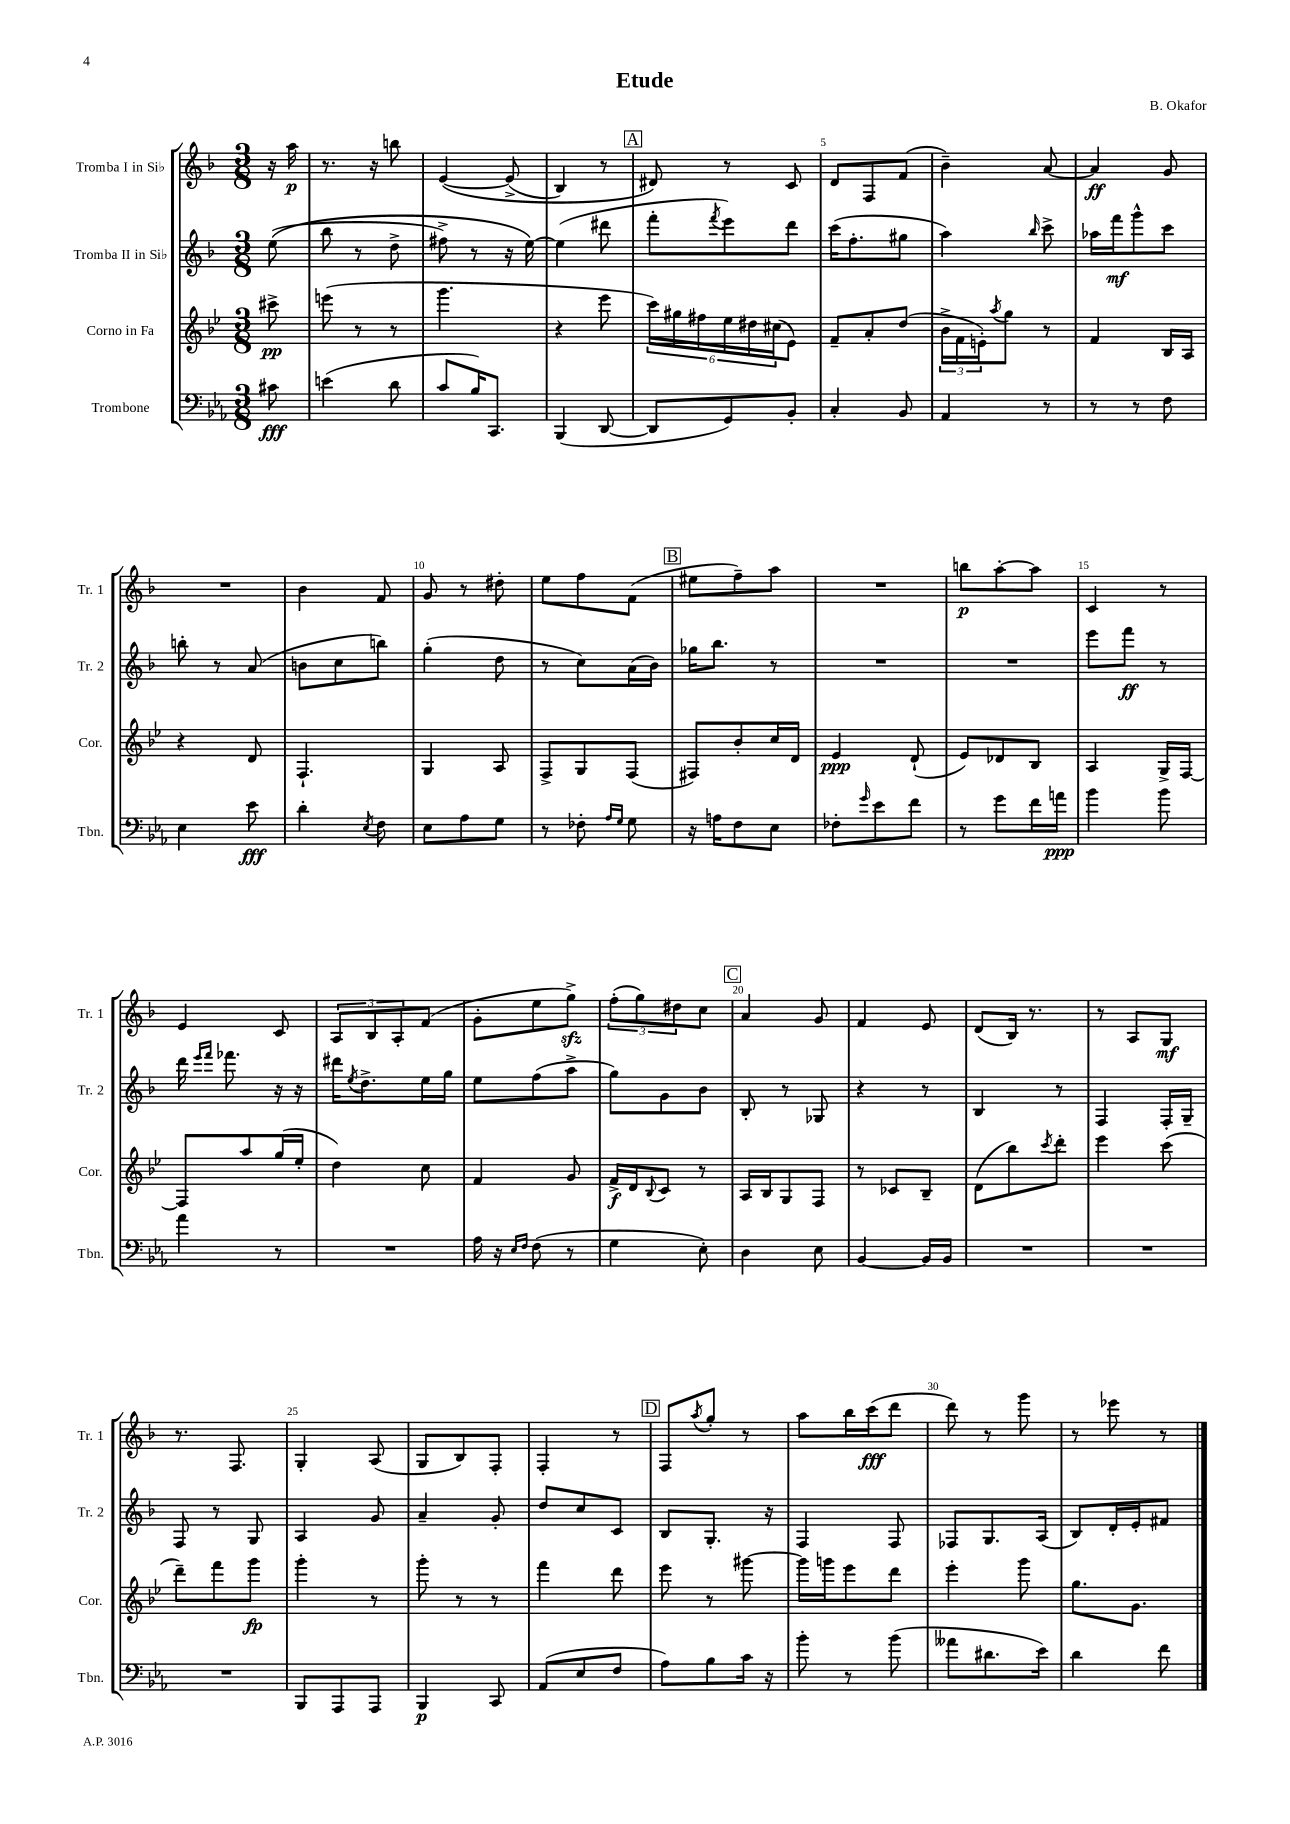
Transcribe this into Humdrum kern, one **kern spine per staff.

**kern	**kern	**kern	**kern
*staff4	*staff3	*staff2	*staff1
*clefF4	*clefG2	*clefG2	*clefG2
*k[b-e-a-]	*k[b-e-]	*k[b-]	*k[b-]
*M3/8	*M3/8	*M3/8	*M3/8
8c#	8ccc#^	&((8ee	16r
.	.	.	16aa
=	=	=	=
(4e	(8eee	8bb-	8.r
.	8r	8r	.
.	.	.	16r
8d	8r	8dd^	8bb
=	=	=	=
8c	4.ggg	8ff#^)	&([4e
16B-)	.	8r	.
8.CC	.	.	.
.	.	16r	(8e^]
.	.	[16ee&)	.
=	=	=	=
(4BBB-	4r	(4ee]	4B-)
[8DD	8eee-	8ddd#	8r
=	=	=	=
8DD]	24ccc)	8fff'	8d#&)
.	24gg#	.	.
.	24ff#	.	.
.	.	8qfff	.
8GG)	24ee-	8eee)	8r
.	24dd#	.	.
.	(24cc#	.	.
8BB-'	8e-)	8ddd	8c
=	=	=	=
4C'	8f~	(16ccc	8d
.	.	8.ff'	.
.	8a'	.	8F
8BB-	(8dd	8gg#	(8f
=	=	=	=
4AA-	24b-^	4aa)	4b-~)
.	24f	.	.
.	24e')	.	.
.	8qaa	.	.
.	8gg	.	.
.	.	16qqbb-	.
8r	8r	8ccc^	[8a
=	=	=	=
8r	4f	16aa-	4a]
.	.	16fff	.
8r	.	8ggg^^	.
8F	16B-	8ccc	8g
.	16A	.	.
=	=	=	=
4E-	4r	8bb'	4.r
.	.	8r	.
8e-	8d	(8a	.
=	=	=	=
4d'	4.F`	8b	4b-
.	.	8cc	.
8qE-	.	.	.
8F	.	8bb)	8f
=	=	=	=
8E-	4G	(4gg'	8g
8A-	.	.	8r
8G	8A	8dd	8dd#'
=	=	=	=
8r	8F^	8r	8ee
8F-'	8G	8cc)	8ff
16qqA-	.	.	.
16qqG	.	.	.
8G	(8F	(16a	(8f
.	.	16b-)	.
=	=	=	=
16r	8F#)	16gg-	8ee#
16A	.	8.bb-	.
8F	8b-'	.	8ff~)
8E-	16cc	8r	8aa
.	16d	.	.
=	=	=	=
8F-'	4e-	4.r	4.r
16qqg	.	.	.
8e-	.	.	.
8f	(8d`	.	.
=	=	=	=
8r	8e-)	4.r	8bb
8g	8d-	.	[8aa'
16f	8B-	.	8aa]
16a	.	.	.
=	=	=	=
4b-	4A	8eee	4c
.	.	8fff	.
8b-	16G^	8r	8r
.	[16F	.	.
=	=	=	=
4a-	8F]	16ddd	4e
.	.	16qqeee	.
.	.	16qqfff	.
.	.	8.fff-	.
.	8aa	.	.
8r	(16gg	16r	8c
.	16ee-'	16r	.
=	=	=	=
4.r	4dd)	16ddd#	12A
.	.	8qee	.
.	.	8.dd^	.
.	.	.	12B-
.	.	.	12A'
.	8cc	16ee	(8f
.	.	16gg	.
=	=	=	=
16A-	4f	8ee	8g'
16r	.	.	.
16qqE-	.	.	.
16qqF	.	.	.
(8F	.	(8ff	8ee
8r	8g	8aa^	8gg^)
=	=	=	=
4G	16f^	8gg)	(12ff'
.	16d	.	.
.	.	.	12gg)
.	8qqB-	.	.
.	8c	8g	.
.	.	.	12dd#
8E-')	8r	8b-	8cc
=	=	=	=
4D	16A	8B-'	4a
.	16B-	.	.
.	8G	8r	.
8E-	8F	8G-	8g
=	=	=	=
[4BB-	8r	4r	4f
.	8c-	.	.
16BB-]	8B-~	8r	8e
16BB-	.	.	.
=	=	=	=
4.r	(8d	4B-	(8d
.	8bb-)	.	16B-)
.	.	.	8.r
.	8qccc	.	.
.	8ddd'	8r	.
=	=	=	=
4.r	4eee-	4F	8r
.	.	.	8A
.	(8ccc	16F'	8G
.	.	16G~	.
=	=	=	=
4.r	8ddd~)	8F	8.r
.	8fff	8r	.
.	.	.	8.F
.	8ggg	8G	.
=	=	=	=
8BBB-	4ggg'	4A	4G'
8AAA-	.	.	.
8AAA-	8r	8g	(8A
=	=	=	=
4BBB-	8ggg'	4a~	8G
.	8r	.	8B-)
8CC	8r	8g'	8F'
=	=	=	=
(8AA-	4fff	8dd	4F'
8E-	.	8cc	.
8F	8ddd	8c	8r
=	=	=	=
8A-)	8eee-	8B-	8F
.	.	.	8qaa
8B-	8r	8.G'	8gg'
16c	[8ggg#	.	8r
16r	.	16r	.
=	=	=	=
8b-'	16ggg#]	4F	8aa
.	16ggg	.	.
8r	8eee-	.	16bb-
.	.	.	(16ccc
(8b-	8ddd	8F	8ddd
=	=	=	=
8a--	4eee-'	8F-	8ddd)
8.d#	.	8.G	8r
.	8ggg	.	8ggg
16e-)	.	(16A	.
=	=	=	=
4d	8.gg	8B-)	8r
.	.	16d'	8eee-
.	8.g	16e'	.
8f	.	8f#	8r
==	==	==	==
*-	*-	*-	*-
